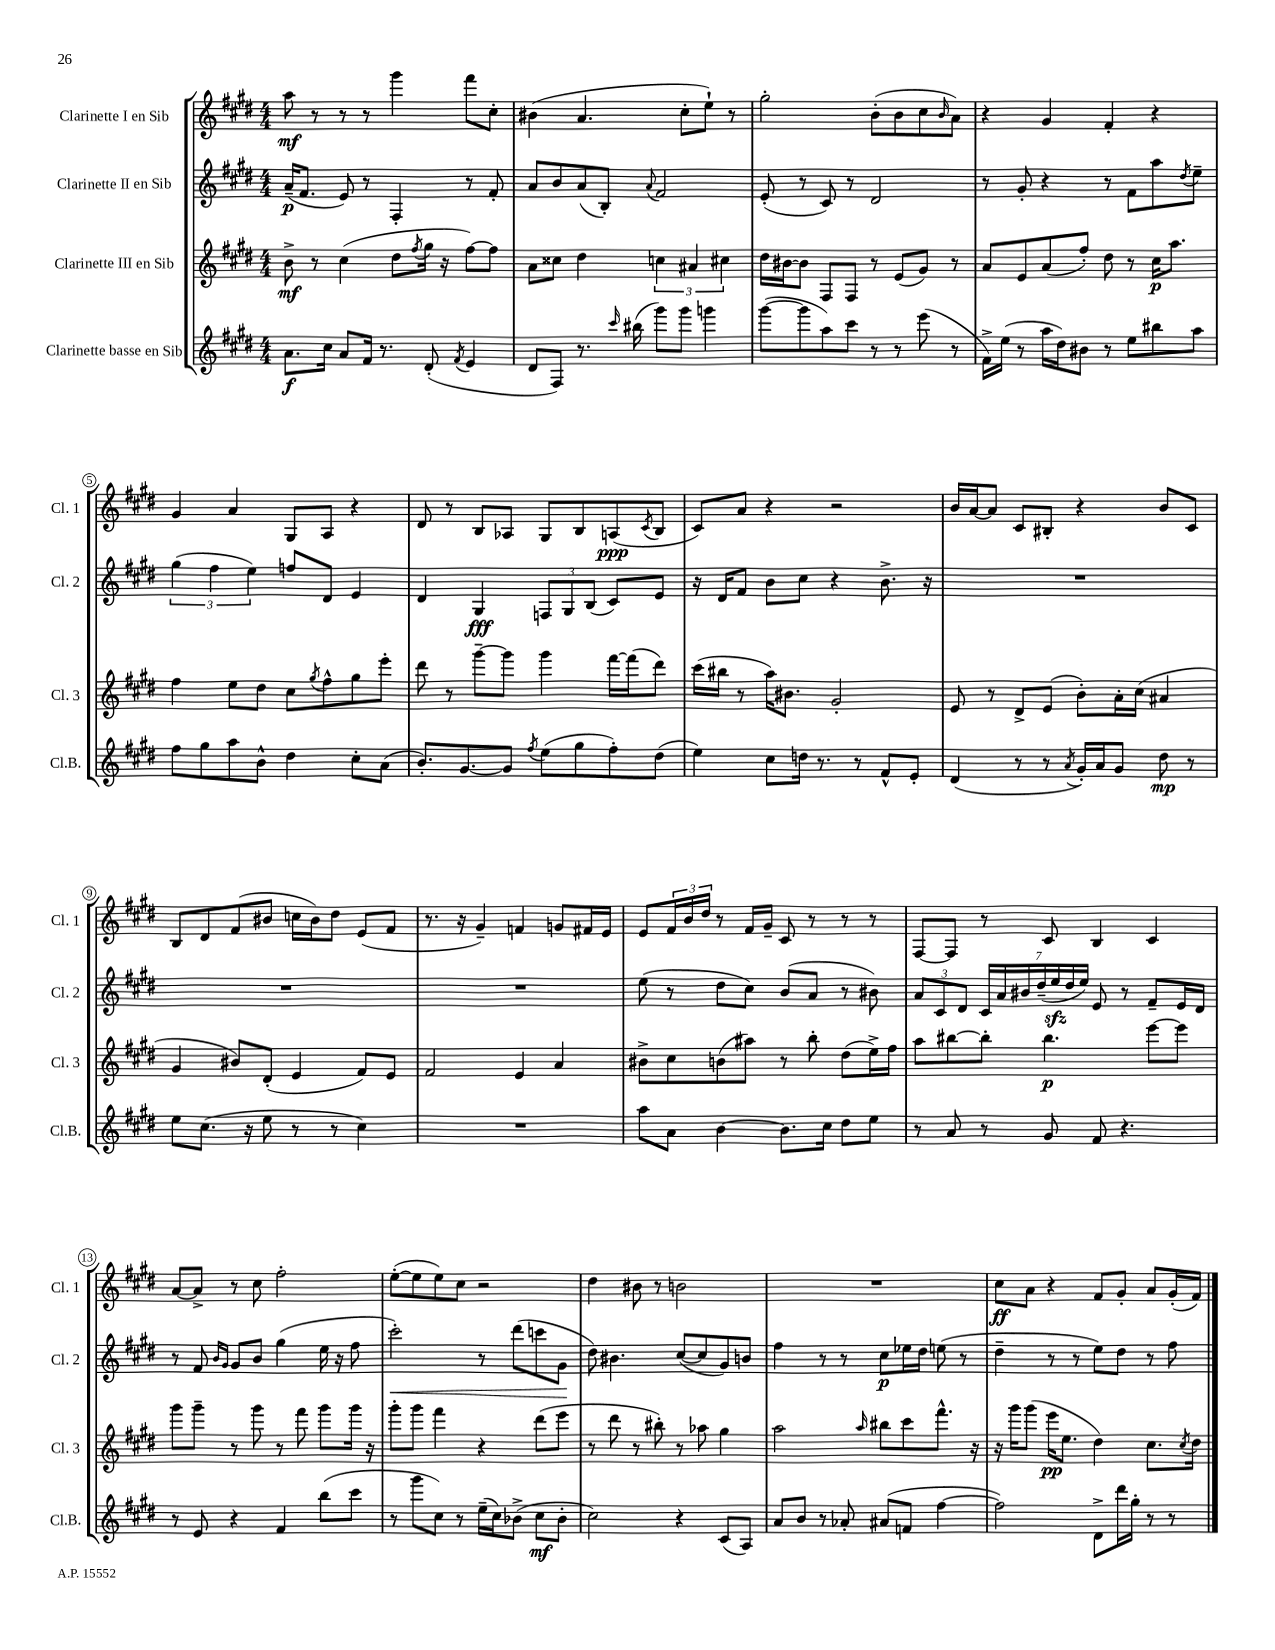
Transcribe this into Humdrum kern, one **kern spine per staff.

**kern	**kern	**kern	**kern
*staff4	*staff3	*staff2	*staff1
*clefG2	*clefG2	*clefG2	*clefG2
*k[f#c#g#d#]	*k[f#c#g#d#]	*k[f#c#g#d#]	*k[f#c#g#d#]
*M4/4	*M4/4	*M4/4	*M4/4
8.a\L	8b^\	(16a~/LK	8aa\
.	.	8.f#/J	.
.	8r	.	8r
16cc#\Jk	.	.	.
8a/L	(4cc#\	8e/)	8r
16f#/Jk	.	8r	8r
8.r	.	.	.
.	8dd#\L	4F#'/	4ggg#\
.	8qff#/	.	.
(8d#'/	16gg#\Jk	.	.
.	16r	.	.
8qf#/	.	.	.
4e/	[8ff#\L)	8r	8fff#\L
.	8ff#\]J	8f#'/	8cc#'\J
=	=	=	=
8d#/L	8a\L	8a/L	(4b#\
8F#/J)	8cc##\J	8b/	.
8.r	4dd#\	(8a/	4.a/
.	.	8B'/J)	.
16qqccc#/	.	.	.
(16bb#\	.	.	.
.	.	8qqa/	.
8ggg#\L)	6cc\	2f#/	.
8ggg#\J	.	.	8cc#'\L
.	6a#/	.	.
4ggg\	.	.	8ee`\J)
.	6cc#\	.	.
.	.	.	8r
=	=	=	=
([8ggg#\L	16dd#\LL	(8e'/	2gg#'\
.	[16b#\J	.	.
8ggg#\]	8b#\]J	8r	.
8aa\)	8F#/L	8c#/)	.
8ccc#\J	8F#/J	8r	.
8r	8r	2d#/	(8b'\L
8r	(8e/L	.	8b\
(8eee\	8g#/J)	.	8cc#\
.	.	.	16qqb/
8r	8r	.	8a\J)
=	=	=	=
16f#^\LL)	8a/L	8r	4r
(16ee\JJ	.	.	.
8r	8e/	8g#'/	.
16aa\LL	(8a/	4r	4g#/
16dd#\J)	.	.	.
8b#\J	8ff#'/J)	.	.
8r	8dd#\	8r	4f#'/
8ee\L	8r	8f#\L	.
8bb#\	16cc#\LK	8aa\	4r
.	8.aa\J	.	.
.	.	8qdd#/	.
8aa\J	.	8ee~\J	.
=	=	=	=
8ff#\L	4ff#\	(6gg#\	4g#/
8gg#\	.	.	.
.	.	6ff#\	.
8aa\	8ee\L	.	4a/
.	.	6ee\)	.
8b^^\J	8dd#\J	.	.
4dd#\	8cc#\L	8ff/L	8G#/L
.	8qgg#/	.	.
.	8ff#^^\	8d#/J	8A/J
8cc#'\L	8gg#\	4e/	4r
(8a\J	8eee'\J	.	.
=	=	=	=
8.b'/L)	8ddd#\	4d#/	8d#/
.	8r	.	8r
[8.g#/	.	.	.
.	[8ggg#~\L	4G#/	8B/L
8g#/]J	8ggg#\]J	.	8A-/J
8qff#/	.	.	.
(8ee\L	4ggg#\	12F/L	8G#/L
.	.	12G#/	.
8gg#\	.	.	8B/
.	.	(12B/J	.
8ff#'\)	[16fff#\LL	8c#/L)	(8A/
.	(16fff#\]J	.	.
.	.	.	8qc#/
(8dd#\J	8ddd#\J)	8e/J	8B/J
=	=	=	=
4ee\)	(16ccc#\LL	16r	8c#/L)
.	16bb#\JJ	16d#/LK	.
.	8r	8f#/J	8a/J
8cc#\L	16aa\LK)	8b\L	4r
.	8.b#\J	.	.
16dd\Jk	.	8cc#\J	.
8.r	.	.	.
.	2g#'/	4r	2r
8r	.	.	.
8f#^^/L	.	8.b^\	.
8e'/J	.	.	.
.	.	16r	.
=	=	=	=
(4d#/	8e/	1r	16b/LL
.	.	.	[16a/J
.	8r	.	8a/]J
8r	8d#^/L	.	8c#/L
8r	(8e/J	.	8B#'/J
8qa/	.	.	.
16g#'/LL)	8b'\L)	.	4r
16a/J	.	.	.
8g#/J	16a'\L	.	.
.	(16cc#\JJ	.	.
8dd#\	4a#/	.	8b/L
8r	.	.	8c#/J
=	=	=	=
8ee\L	4g#/	1r	8B/L
(8.cc#\J	.	.	8d#/
.	8b#/L)	.	(8f#/
16r	.	.	.
8ee\	(8d#'/J	.	8b#/J
8r	4e/	.	16cc\LL
.	.	.	16b#\J)
8r	.	.	8dd#\J
4cc#\)	8f#/L)	.	(8e/L
.	8e/J	.	8f#/J
=	=	=	=
1r	2f#/	1r	8.r
.	.	.	16r
.	.	.	4g#~/)
.	4e/	.	4f/
.	4a/	.	8g/L
.	.	.	16f#/L
.	.	.	16e/JJ
=	=	=	=
8aa\L	8b#^\L	(8ee\	8e/L
8a\J	8cc#\	8r	24f#/L
.	.	.	24b/
.	.	.	24dd#/JJ
[4b\	(8b\	8dd#\L	8r
.	8aa#\J)	8cc#\J)	16f#/LL
.	.	.	16g#~/JJ
8.b\]L	8r	(8b/L	8c#/
.	8bb'\	8a/J	8r
16cc#\Jk	.	.	.
8dd#\L	(8dd#\L	8r	8r
8ee\J	16ee^\L)	8b#\)	8r
.	16ff#\JJ	.	.
=	=	=	=
8r	8aa\L	12a/L	[8F#/L
.	.	12c#/	.
8a/	[8bb#\	.	8F#/]J
.	.	12d#/J	.
8r	8bb#'\]J	28c#/LL	8r
.	.	28a/	.
.	.	28b#/	.
.	.	(28dd#~/	.
8g#/	4.bb#\	.	8c#/
.	.	28ee/	.
.	.	28dd#/	.
.	.	28ee/JJ)	.
8f#/	.	8e/	4B/
4.r	.	8r	.
.	[8eee\L	8f#~/L	4c#/
.	8eee\]J	16e/L	.
.	.	16d#/JJ	.
=	=	=	=
8r	8ggg#\L	8r	[8a/L
8e/	8ggg#~\J	8f#/	8a^/]J
.	.	16qqb/LL	.
.	.	16qqg#/JJ	.
4r	8r	8g#/L	8r
.	8ggg#\	8b/J	8cc#\
4f#/	8r	(4gg#\	2ff#'\
.	8fff#\	.	.
(8bb\L	8ggg#\L	16ee\	.
.	.	16r	.
8ccc#\J	16ggg#\Jk	8ff#\	.
.	16r	.	.
=	=	=	=
8r	8ggg#'\L	2ccc#'\)	([8ee'\L
8ggg#\L	8ggg#\J	.	8ee\]
8cc#\J)	4fff#\	.	8ee\)
8r	.	.	8cc#\J
(16ee~\LL	4r	8r	2r
16cc#\J)	.	.	.
(8b-^\J	.	(8ddd#\L	.
8cc#\L	(8ddd#\L	8ccc\	.
8b-'\J	8eee\J	8g#\J	.
=	=	=	=
2cc#\)	8r	8dd#\)	4dd#\
.	8ddd#\	4.b#\	.
.	8r	.	8b#\
.	8bb#'\)	.	8r
4r	8r	([8cc#/L	2b\
.	8aa-\	8cc#/]	.
(8c#/L	4gg#\	8g#/)	.
8A/J)	.	8b/J	.
=	=	=	=
8a/L	2aa\	4ff#\	1r
8b/J	.	.	.
8r	.	8r	.
8a-'/	.	8r	.
.	16qqaa/	.	.
(8a#/L	8bb#\L	8cc#\L	.
8f/J	8ccc#\	16ee-\L	.
.	.	16dd#\JJ	.
[4ff#\	8.fff#^^\J	(8ee\	.
.	.	8r	.
.	16r	.	.
=	=	=	=
2ff#\])	16r	4dd#~\	8cc#\L
.	16ggg#\LK	.	.
.	(8ggg#\J	.	8a\J
.	16eee\LK	8r	4r
.	8.ee\J	.	.
.	.	8r	.
8d#^\L	4dd#\)	8ee\L)	8f#/L
16ddd#\L	.	8dd#\J	8g#'/J
16gg#'\JJ	.	.	.
8r	8.cc#\L	8r	8a/L
8r	.	8ff#\	(16g#'/L
.	8qcc#/	.	.
.	16dd#\Jk	.	16f#/JJ)
==	==	==	==
*-	*-	*-	*-
